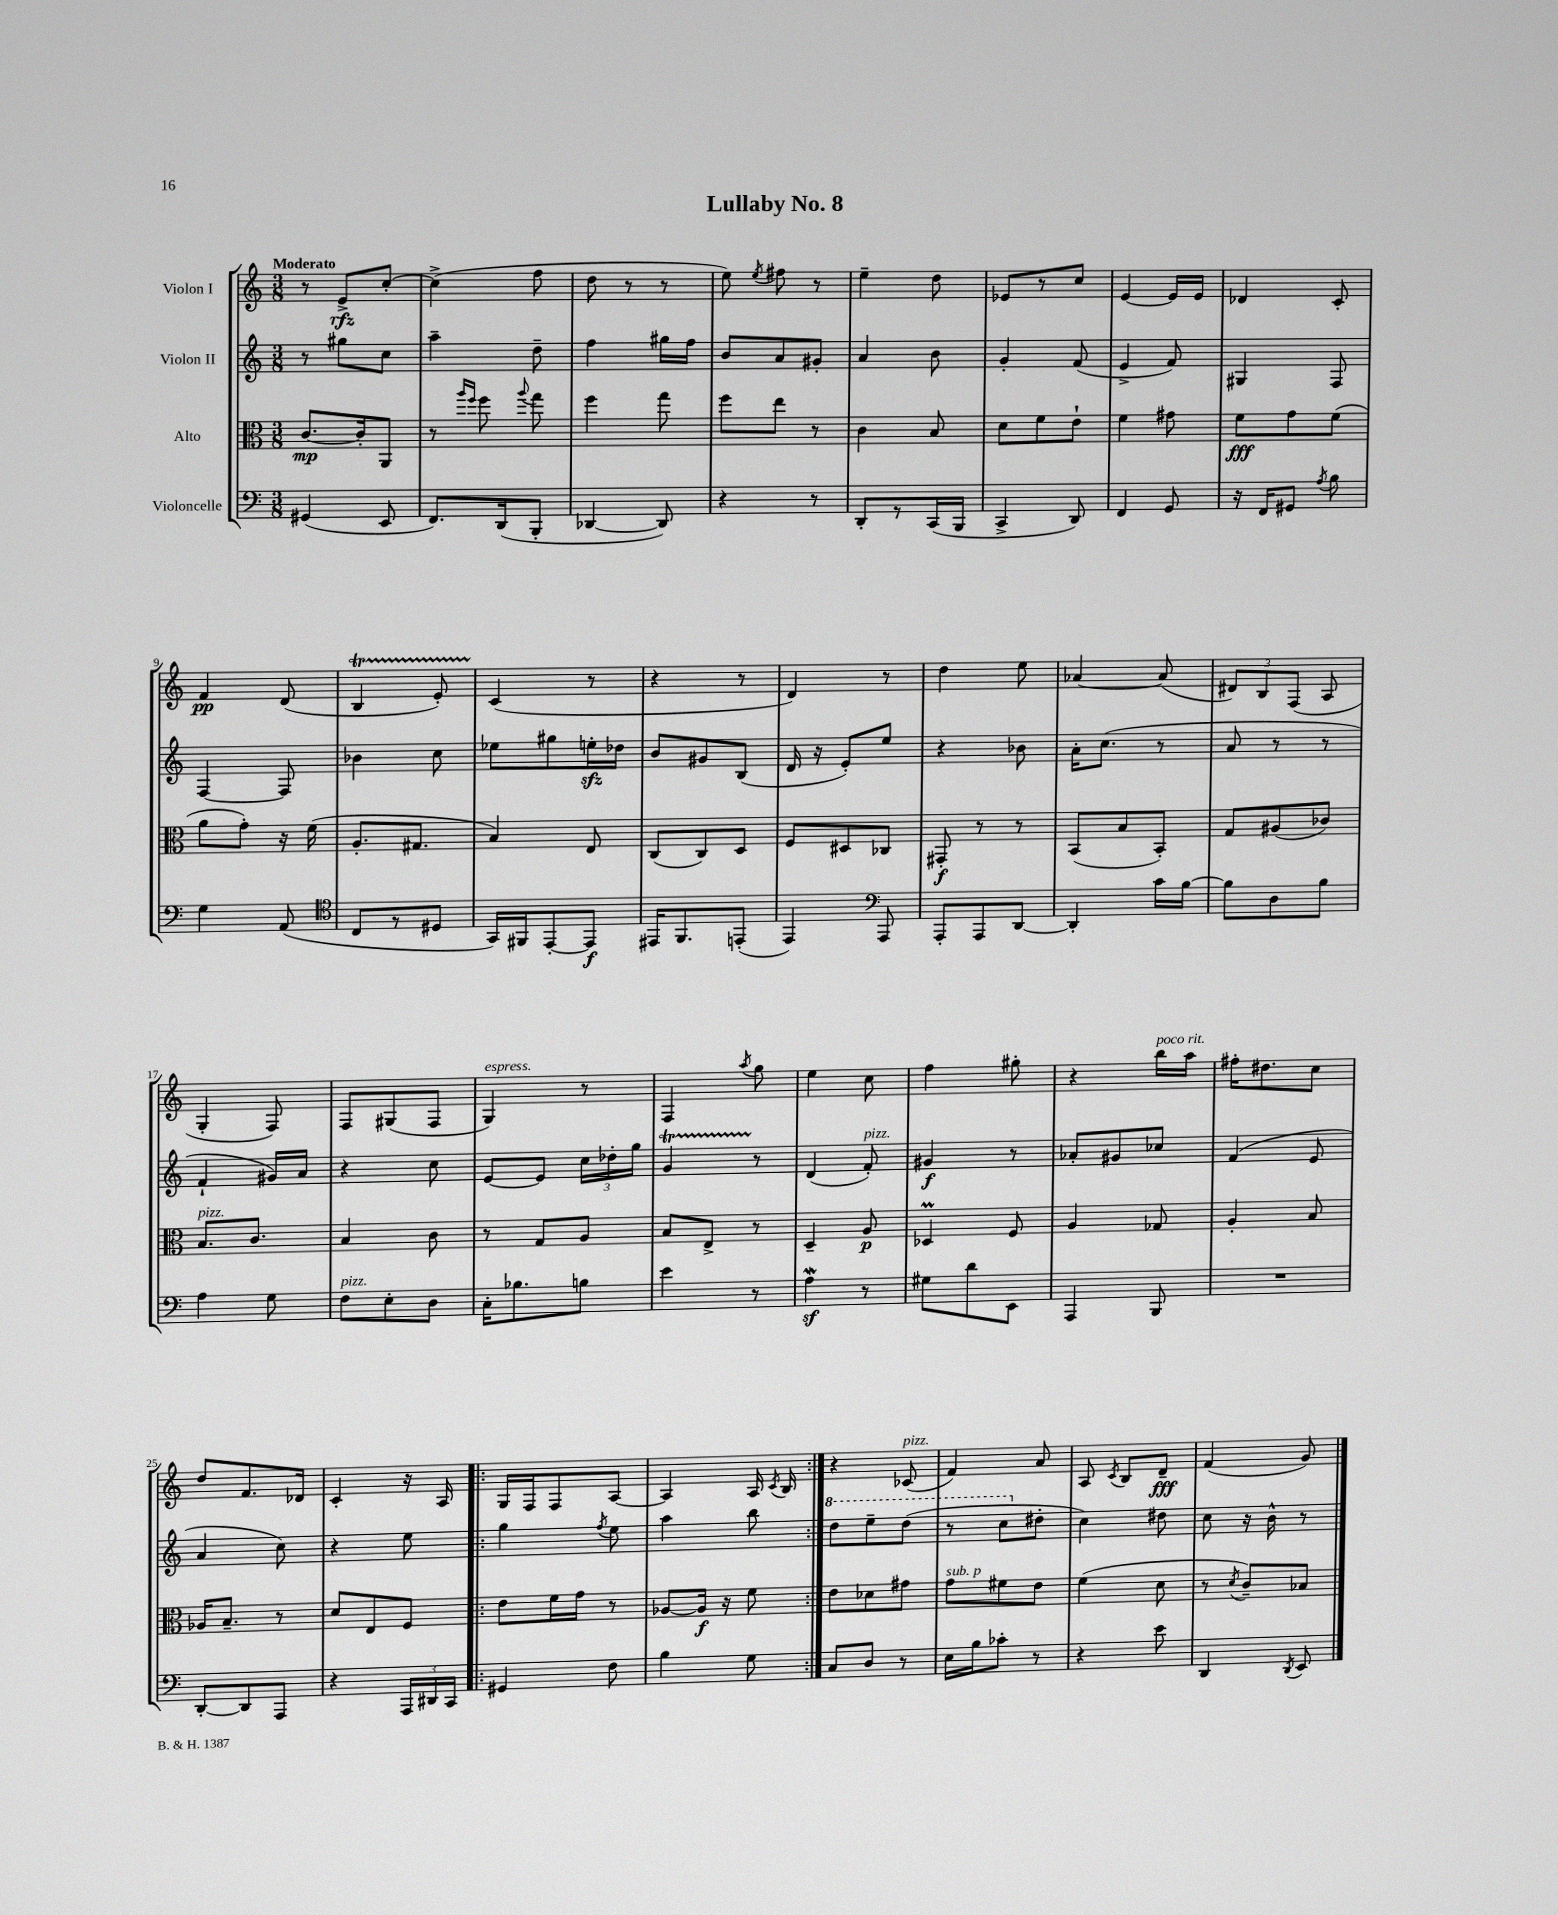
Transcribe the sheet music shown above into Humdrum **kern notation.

**kern	**kern	**kern	**kern
*staff4	*staff3	*staff2	*staff1
*clefF4	*clefC3	*clefG2	*clefG2
*k[]	*k[]	*k[]	*k[]
*M3/8	*M3/8	*M3/8	*M3/8
(4GG#	[8.c	8r	8r
.	.	8gg#	8e^
.	16c']	.	.
8EE	8AA	8cc	[8cc'
=	=	=	=
8.FF)	8r	4aa~	(4cc^]
.	16qqaa	.	.
.	16qqff	.	.
.	8ff	.	.
(16DD	.	.	.
.	8qqaa	.	.
8BBB'	8gg	8dd~	8ff
=	=	=	=
[4DD-	4ff	4ff	8dd
.	.	.	8r
8DD-])	8gg	16gg#	8r
.	.	16ff	.
=	=	=	=
4r	8ff	8b	8ee)
.	.	.	8qee
.	8ee	8a	8ff#
8r	8r	8g#'	8r
=	=	=	=
8DD'	4c	4a	4ee~
8r	.	.	.
(16CC	8B	8b	8dd
16BBB	.	.	.
=	=	=	=
4CC^	8d	4g'	8e-
.	8f	.	8r
8DD)	8e`	(8f	8cc
=	=	=	=
4FF	4f	4e^	[4e
8GG	8g#	8f)	16e]
.	.	.	16e
=	=	=	=
16r	8f	4G#	4d-
16FF	.	.	.
8GG#	8g	.	.
8qA	.	.	.
8B	(8f	8F	8c'
=	=	=	=
4G	8a	[4F	4f
.	8g')	.	.
(8AA	16r	8F]	(8d
.	(16f	.	.
=	=	=	=
*clefC4	*	*	*
8C	8.A'	4b-	4B
8r	.	.	.
.	8.G#	.	.
8D#	.	8cc	8e')
=	=	=	=
16GG)	4B)	8ee-	(4c
16FF#	.	.	.
[8EE'	.	8gg#	.
8EE]	8E	16ee'	8r
.	.	16dd-	.
=	=	=	=
16EE#	(8C	8b	4r
8.FF	.	.	.
.	8C)	8g#	.
(8EE'	8D	(8B	8r
=	=	=	=
4EE)	8F	16d	4d)
.	.	16r	.
.	8D#	8e')	.
*clefF4	*	*	*
8AAA	8C-	8ee	8r
=	=	=	=
8AAA'	8GG#'	4r	4dd
8AAA	8r	.	.
[8DD	8r	8b-	8ee
=	=	=	=
4DD']	(8BB	16a'	[4a-
.	.	(8.cc	.
.	8B	.	.
16c	8BB')	8r	(8a-]
[16B	.	.	.
=	=	=	=
8B]	8G	8a	12d#)
.	.	.	12B
8D	(8A#	8r	.
.	.	.	(12F
8B	8c-)	8r	8A
=	=	=	=
4A	8.B	4f`	4G'
.	8.c	.	.
8G	.	16g#)	8F)
.	.	16a	.
=	=	=	=
8F	4B	4r	8F
8E'	.	.	(8G#
8D	8c	8cc	8F
=	=	=	=
16C'	8r	[8e	4G)
8.B-	.	.	.
.	8G	8e]	.
8B	8A	24cc	8r
.	.	24dd-'	.
.	.	24gg	.
=	=	=	=
4e	8B	4g	4F
.	8E^	.	.
.	.	.	8qaa
8r	8r	8r	8gg
=	=	=	=
4A	4D~	(4d	4ee
8r	8A	8f')	8cc
=	=	=	=
8G#	4D-	4g#	4ff
8d	.	.	.
8EE	8F	8r	8gg#'
=	=	=	=
4AAA	4A	8a-'	4r
.	.	8g#	.
8BBB	8G-	8cc-	16bb
.	.	.	16aa
=	=	=	=
4.r	4A'	(4f	16ff#'
.	.	.	8.dd#
.	8B	8e	8cc
=	=	=	=
[8DD'	16A-	4a	8dd
.	8.B~	.	.
8DD]	.	.	8.f
8AAA	8r	8cc)	.
.	.	.	16d-
=	=	=	=
4r	8d	4r	4c'
.	8E	.	.
24AAA	8F	8ee	16r
24DD#	.	.	.
.	.	.	16A
24CC	.	.	.
=!|:	=!|:	=!|:	=!|:
4GG#	8e	4gg	16G
.	.	.	16F
.	16f	.	8F
.	16g	.	.
.	.	8qff	.
8F	8r	8ee	[8A
=	=	=	=
4B	[8A-	4aa	4A]
.	16A-]	.	.
.	16r	.	.
8G	8f	8bb	16A
.	.	.	8qc
.	.	.	16B
=:|!	=:|!	=:|!	=:|!
8C	8e	8ddd	4r
8D	8d-	8eee~	.
8r	8g#	(8ddd	(8c-
=	=	=	=
16E	8g	8r	4f)
16B	.	.	.
8c-'	8f#	8ccc	.
8r	8e	8dd#'	8a
=	=	=	=
4r	(4f	4cc)	8A
.	.	.	8qc
.	.	.	8B
8e	8d	8dd#	8d~
=	=	=	=
4DD	8r	8cc	(4f
.	8qd	.	.
.	8c~)	16r	.
.	.	16b^^	.
8qDD	.	.	.
8EE	8B-	8r	8g)
==	==	==	==
*-	*-	*-	*-
